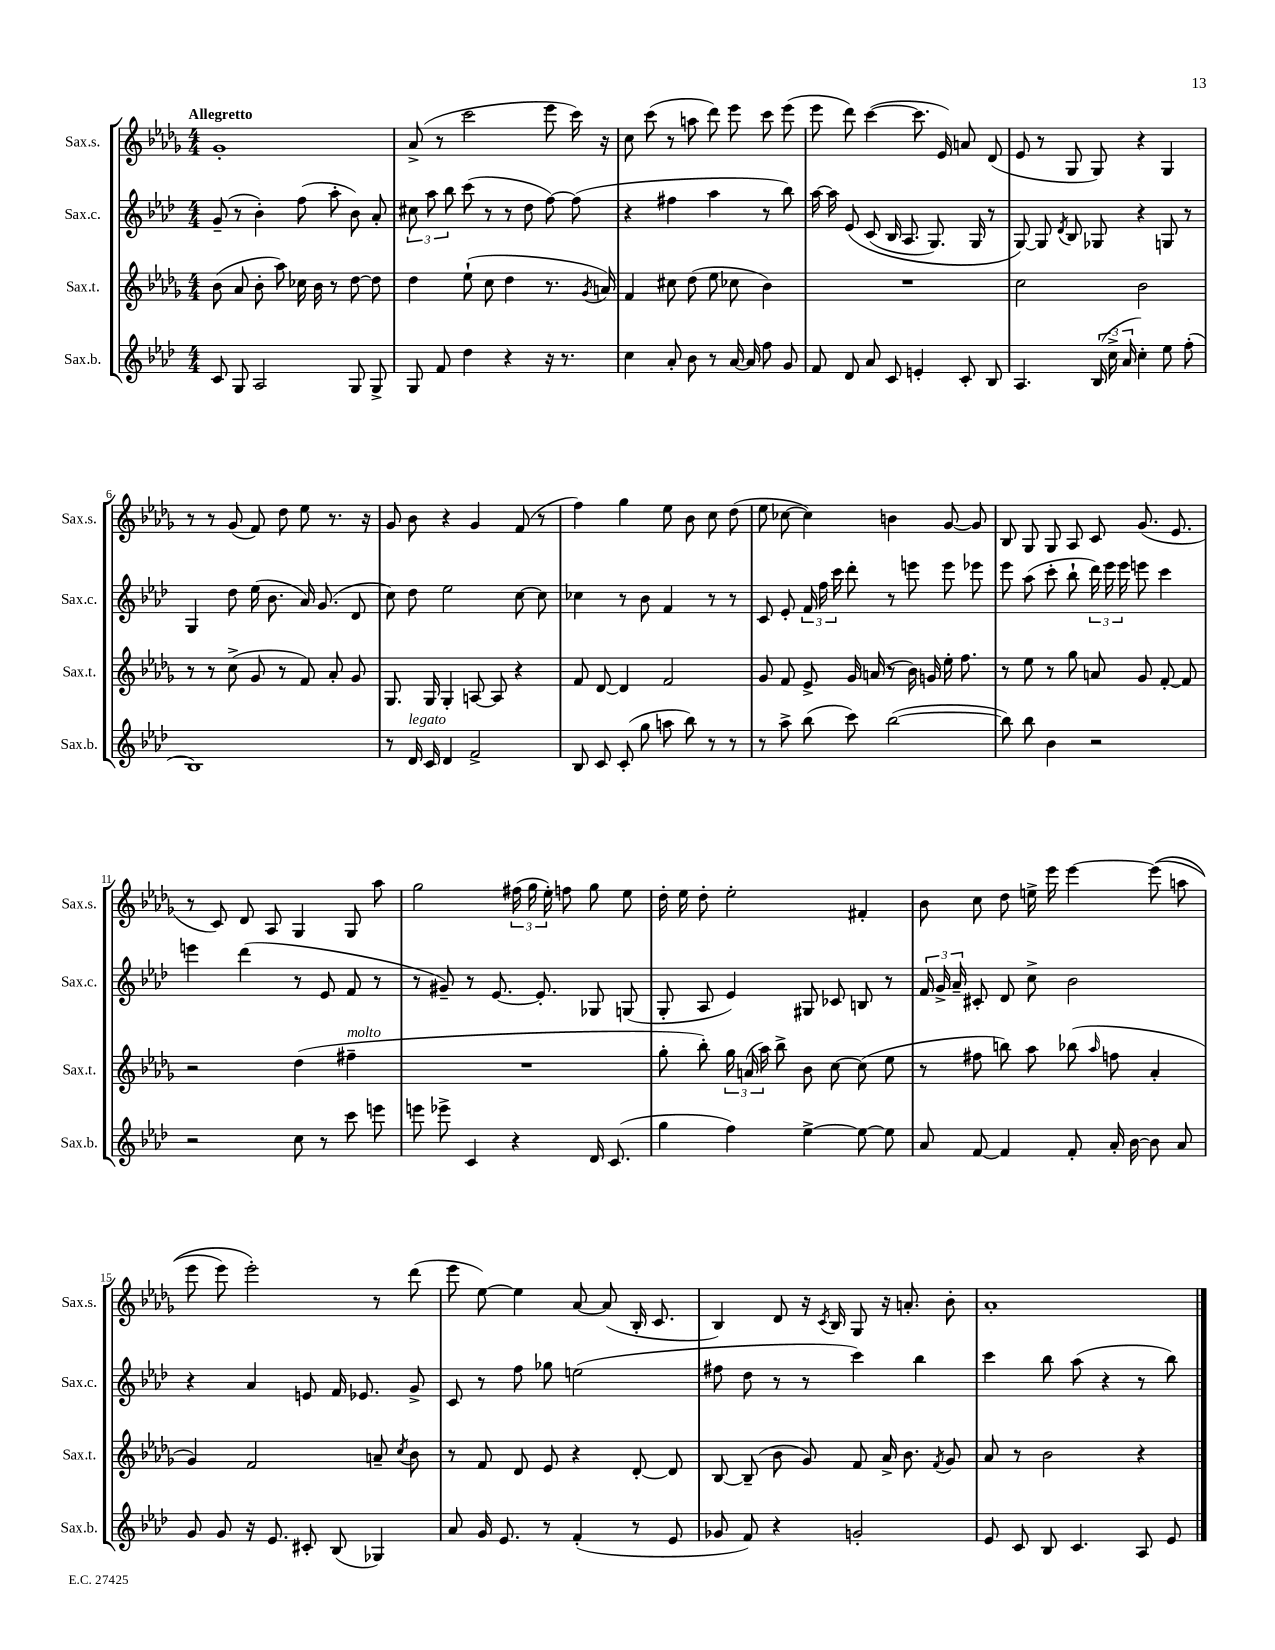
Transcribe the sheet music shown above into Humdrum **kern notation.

**kern	**kern	**kern	**kern
*staff4	*staff3	*staff2	*staff1
*clefG2	*clefG2	*clefG2	*clefG2
*k[b-e-a-d-]	*k[b-e-a-d-g-]	*k[b-e-a-d-]	*k[b-e-a-d-g-]
*M4/4	*M4/4	*M4/4	*M4/4
8c	(8b-	(8g~	1g-'
8G	8a-	8r	.
2A-	8b-'	4b-')	.
.	8aa-)	.	.
.	16cc-	(8ff	.
.	16b-	.	.
.	8r	8aa-'	.
8G	[8dd-	8b-)	.
8G^	8dd-]	8a-'	.
=	=	=	=
8G	4dd-	12cc#	(8a-^
.	.	12aa-	.
8f	.	.	8r
.	.	12bb-	.
4dd-	(8ee-`	(8ccc	2ccc
.	8cc	8r	.
4r	4dd-	8r	.
.	.	8dd-	.
16r	8.r	[8ff)	8eee-
8.r	.	.	.
.	.	(8ff]	16ccc)
.	8qg-	.	.
.	16a)	.	16r
=	=	=	=
4cc	4f	4r	8cc
.	.	.	(8ccc
8a-'	8cc#	4ff#	8r
8b-	(8dd-	.	8aa
8r	8ee-	4aa-	8ddd-)
[16a-	8cc-	.	8eee-
16a-]	.	.	.
8ff	4b-)	8r	8ccc
8g	.	8bb-)	(8eee-
=	=	=	=
8f	1r	[16aa-	8eee-
.	.	16aa-]	.
8d-	.	&(8e-	8ddd-)
8a-	.	(8c	([4ccc
8c	.	16B-	.
.	.	8.A-	.
4e'	.	.	8.ccc]
.	.	8.G)	.
.	.	.	16e-)
8c'	.	.	8a
.	.	16G	.
8B-	.	8r	(8d-
=	=	=	=
4.A-	2cc	[8G&)	8e-
.	.	8G]	8r
.	.	8qd-	.
.	.	8B-	8G-
(24B-	.	8G-	8G-)
24cc^	.	.	.
24a-	.	.	.
4cc')	2b-	4r	4r
8ee-	.	8G	4G-
(8ff'	.	8r	.
=	=	=	=
1B-)	8r	4G	8r
.	8r	.	8r
.	(8cc^	8dd-	(8g-
.	8g-	(16ee-	8f)
.	.	8.b-	.
.	8r	.	8dd-
.	8f)	16a-)	8ee-
.	.	(8.g	.
.	8a-'	.	8.r
.	8g-	8d-	.
.	.	.	16r
=	=	=	=
8r	8.G-	8cc)	8g-
16d-	.	8dd-	8b-
16c	16G-	.	.
4d-	4G-'	2ee-	4r
2f^	[8A	.	4g-
.	8A]	.	.
.	4r	[8cc	(8f
.	.	8cc]	8r
=	=	=	=
8B-	8f	4cc-	4ff)
8c	[8d-	.	.
(8c'	4d-]	8r	4gg-
8gg	.	8b-	.
8aa	2f	4f	8ee-
8bb-)	.	.	8b-
8r	.	8r	8cc
8r	.	8r	(8dd-
=	=	=	=
8r	8g-	8c	8ee-
8aa-^	8f	8e-'	[8cc-
(8bb-	8e-^	24f	4cc-])
.	.	24ff	.
.	.	24ccc	.
8ccc)	16g-	8ddd-'	.
.	(16a	.	.
([2bb-	8r	8r	4b
.	16b-)	8eee	.
.	16g	.	.
.	16ee-'	8eee	[8g-
.	8.ff	.	.
.	.	8eee-	8g-]
=	=	=	=
8bb-])	8r	8eee-	8B-
8bb-	8ee-	(8aa-	8G-
4b-	8r	8ccc'	8G-
.	8gg-	8bb-`	8A-
2r	8a	24ddd-)	8c
.	.	24eee-	.
.	.	24eee-	.
.	8g-	8eee	(8.g-
.	[8f'	4ccc	.
.	.	.	8.e-
.	8f]	.	.
=	=	=	=
2r	2r	4eee	8r
.	.	.	8c)
.	.	(4ddd-	8d-
.	.	.	8A-
8cc	(4dd-	8r	4G-
8r	.	8e-	.
8ccc	4ff#~	8f	8G-
8eee	.	8r	8aa-
=	=	=	=
8eee	1r	8r	2gg-
8eee-^	.	8g#~)	.
4c	.	8r	.
.	.	[8.e-	.
4r	.	.	(24ff#
.	.	.	24gg-
.	.	8.e-']	.
.	.	.	24ee-')
.	.	.	8ff
16d-	.	8G-	8gg-
(8.c	.	.	.
.	.	(8G	8ee-
=	=	=	=
4gg	8gg-'	8G'	16dd-'
.	.	.	16ee-
.	8bb-')	8A-	8dd-'
4ff)	24gg-	4e-)	2ee-'
.	(24a	.	.
.	24aa-)	.	.
.	8bb-^	.	.
[4ee-^	8b-	8G#	.
.	[8cc	8c-	.
8ee-_	(8cc]	8B	4f#'
8ee-]	8ee-	8r	.
=	=	=	=
8a-	8r	24f	8b-
.	.	24g^	.
.	.	24a-~	.
[8f	8ff#	8c#'	8cc
4f]	8bb)	8d-	8dd-
.	8aa-	8cc^	16ee^
.	.	.	16eee-
8f'	(8bb-	2b-	[4eee-
.	16qqaa-	.	.
16a-'	8ff	.	.
[16b-	.	.	.
8b-]	4a-'	.	&((8eee-]
8a-	.	.	8aa
=	=	=	=
8g	4g-)	4r	8eee-
8g	.	.	8eee-)
16r	2f	4a-	2eee-'&)
8.e-	.	.	.
8c#'	.	8e	.
(8B-	.	16f	.
.	.	8.e-	.
4G-)	8a~	.	8r
.	8qcc	.	.
.	8b-	8g^	(8ddd-
=	=	=	=
8a-	8r	8c	8eee-
16g	8f	8r	[8ee-)
8.e-	.	.	.
.	8d-	8ff	4ee-]
8r	8e-	8gg-	.
(4f'	4r	(2ee	[8a-
.	.	.	(8a-]
8r	[8d-'	.	16B-'
.	.	.	8.c
8e-	8d-]	.	.
=	=	=	=
8g-	[8B-	8ff#	4B-)
8f)	(8B-~]	8dd-	.
4r	8b-	8r	8d-
.	8g-)	8r	16r
.	.	.	8qc
.	.	.	16B-
2g'	8f	4ccc)	8G-
.	16a-^	.	16r
.	8.b-	.	8.a'
.	.	4bb-	.
.	8qf	.	.
.	8g-	.	8b-'
=	=	=	=
8e-	8a-	4ccc	1a-'
8c	8r	.	.
8B-	2b-	8bb-	.
4.c	.	(8aa-	.
.	.	4r	.
8A-	4r	8r	.
8e-	.	8bb-)	.
==	==	==	==
*-	*-	*-	*-
